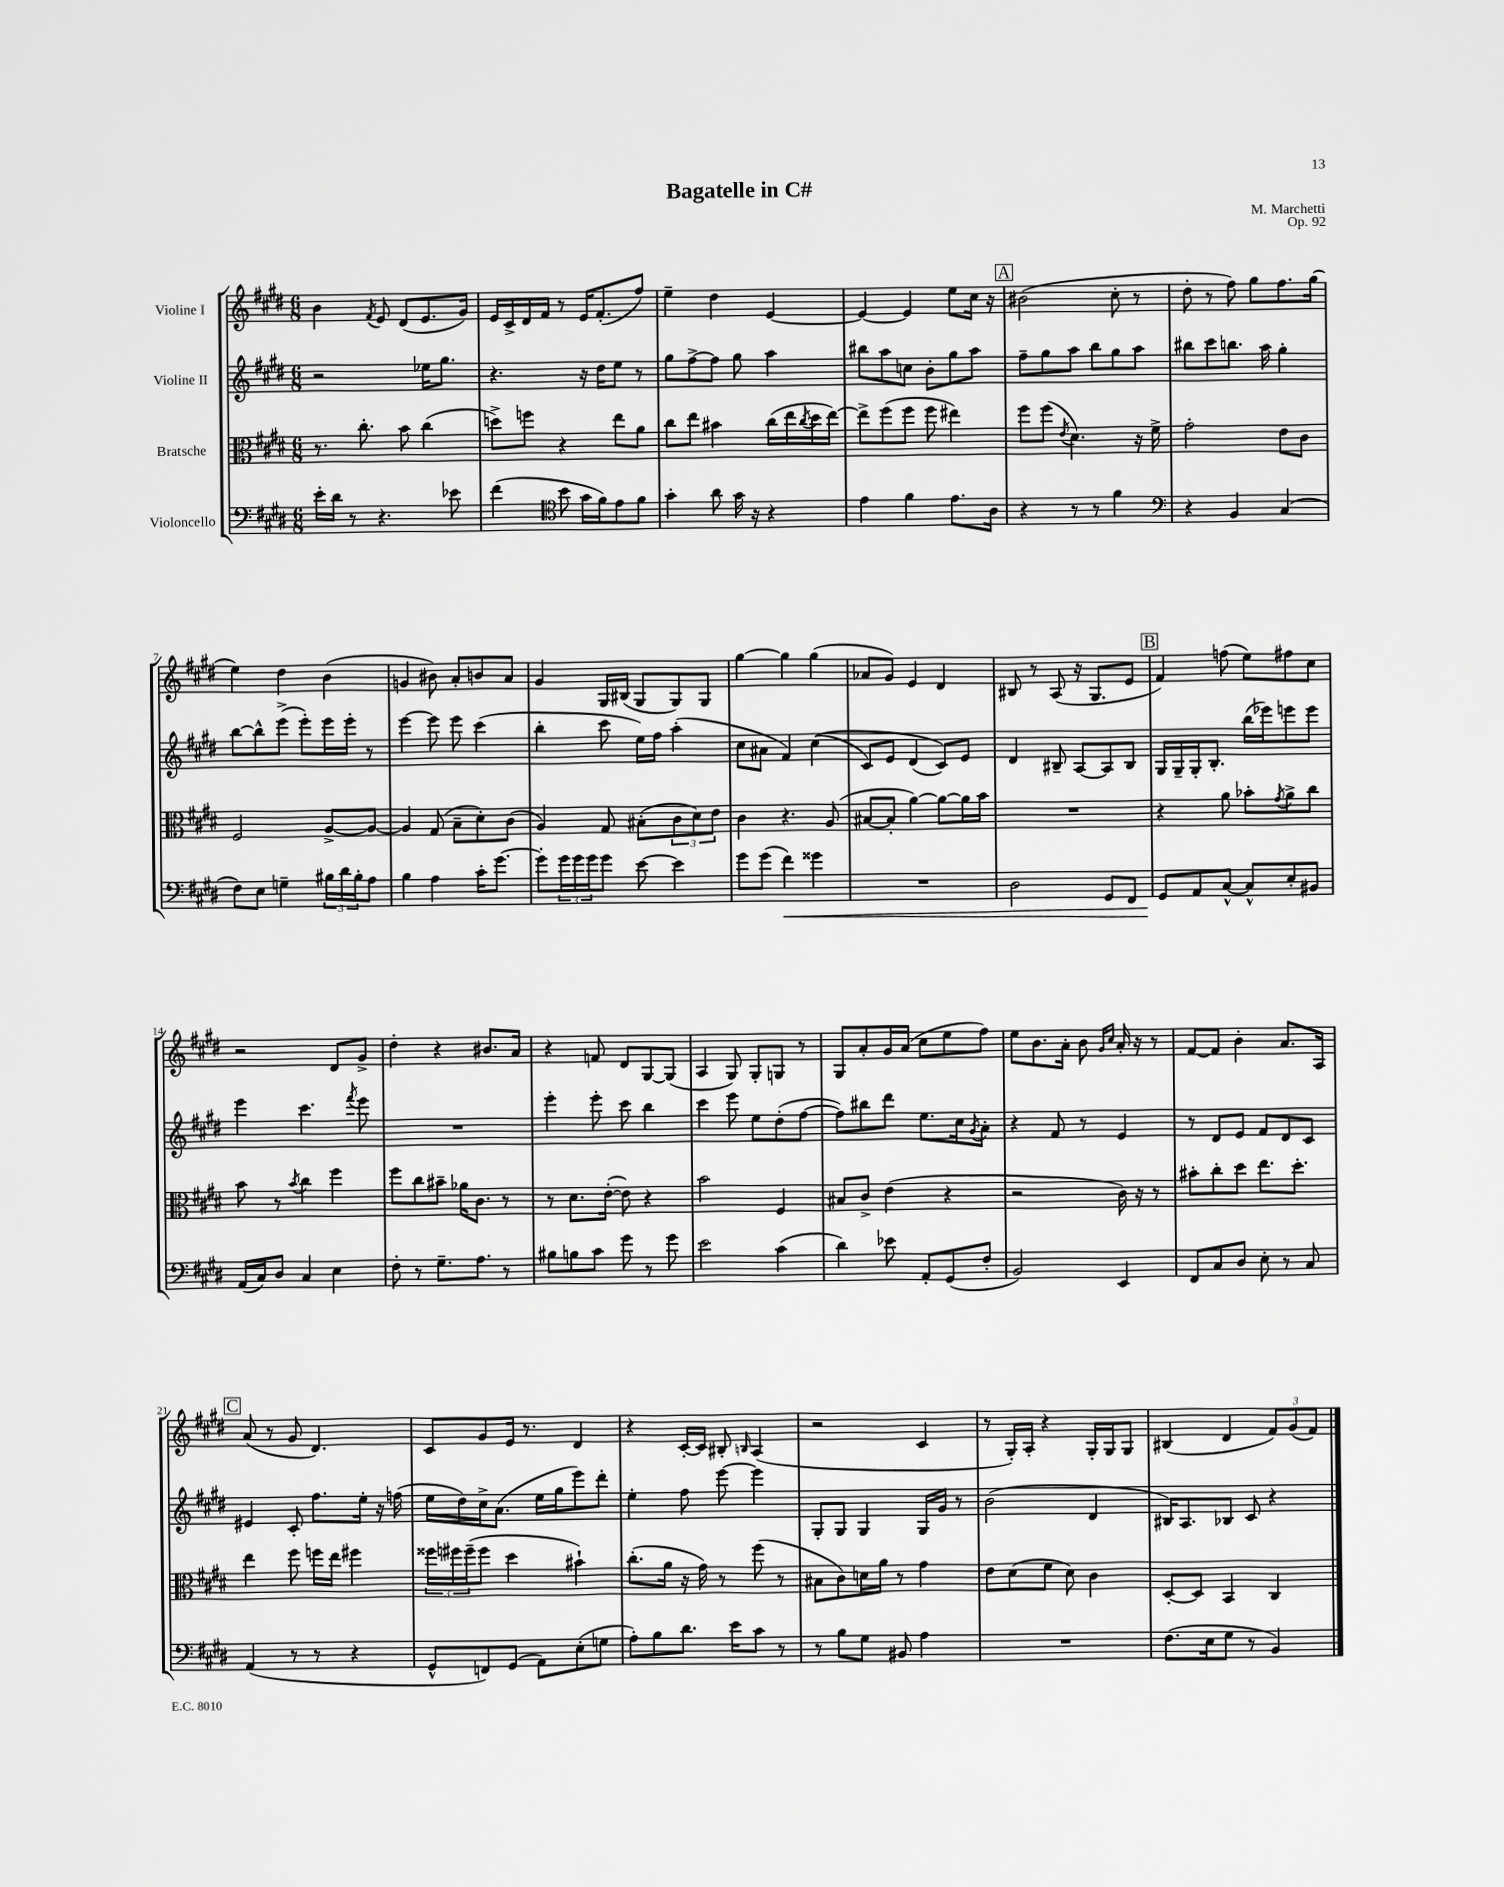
\header { title = "Bagatelle in C#" composer = "M. Marchetti" opus = "Op. 92" }
<<
\new StaffGroup <<
\new Staff = "s0" \with { instrumentName = "Violine I" } {
    \clef treble \key e \major \numericTimeSignature \time 6/8
    b'4 \acciaccatura { fis'8 } e'8 dis'8( e'8. gis'16) |
    e'16 cis'16-> dis'16 fis'16 r8 e'16 fis'8.-.( fis''8) |
    e''4-- dis''4 e'4~ |
    e'4~ e'4 e''8 cis''16 r16 |
    \mark \markup { \box "A" } bis'2( cis''8-. r8 |
    dis''8-. r8 fis''8) gis''8 fis''8. gis''16( |
    e''4) dis''4 b'4( |
    g'4 bis'8) a'8-. b'8 a'8 |
    gis'4 gis16 bis16( gis8 gis8) gis8 |
    gis''4~ gis''4 gis''4( |
    aes'8 gis'8) e'4 dis'4 |
    bis8 r8 a8( r16 gis8. e'8 |
    \mark \markup { \box "B" } fis'4) f''8( e''8) fis''8 cis''8 |
    r2 dis'8 gis'8-> |
    dis''4-. r4 bis'8. a'16 |
    r4 f'8 dis'8 gis8~ gis8( |
    a4 gis8) gis8-. g8 r8 |
    gis8 a'8-. gis'16 a'16( cis''8 e''8 fis''8) |
    e''8 b'8. a'16-. b'8 \grace { gis'16 cis''16 } a'16-. r16 r8 |
    fis'8~ fis'8 b'4-. a'8. a16 |
    \mark \markup { \box "C" } a'8( r8 gis'8 dis'4.) |
    cis'8 gis'8 e'16 r8. dis'4 |
    r4 cis'16~-. cis'16 bis8-. \grace { b16 } a4( |
    r2 cis'4 |
    r8 gis16-.) a16-. r4 gis16-. gis16 gis8 |
    bis4( dis'4 \tuplet 3/2 { fis'8) gis'8( fis'8) } \bar "|." |
}
\new Staff = "s1" \with { instrumentName = "Violine II" } {
    \clef treble \key e \major \numericTimeSignature \time 6/8
    r2 ees''16 gis''8. |
    r4. r16 dis''16 e''8 r8 |
    gis''8 fis''8~-> fis''8 gis''8 a''4 |
    bis''8 a''8 c''8 b'8-. gis''8 a''8 |
    \mark \markup { \box "A" } fis''8-- gis''8 a''8 b''8 gis''8 a''8 |
    bis''8 cis'''8 b''8. a''16 gis''4-. |
    b''8~ b''8-^ e'''8->( e'''8-.) e'''16 e'''16-. r8 |
    e'''4~ e'''8 e'''8 cis'''4( |
    b''4-. cis'''8 e''16) fis''16 a''4-.( |
    cis''8 ais'8 fis'4) cis''4(\( |
    cis'8) e'8 dis'4( cis'8)\) e'8 |
    dis'4 bis8-- a8~ a8 bis8 |
    \mark \markup { \box "B" } gis16 gis16-- gis16-. b8.-. b''16( ees'''16) e'''8 e'''8 |
    e'''4 cis'''4. \acciaccatura { fis'''8 } e'''8 |
    R2. |
    e'''4-. e'''8-. cis'''8 b''4 |
    cis'''4 e'''8 e''8 dis''8-.( fis''8~ |
    fis''8) bis''8 dis'''8 e''8. cis''16 \acciaccatura { gis'8 } a'8-. |
    r4 fis'8 r8 e'4 |
    r8 dis'8 e'8 fis'8 dis'8 cis'8 |
    \mark \markup { \box "C" } eis'4 cis'8-. fis''8. e''16-. r16 f''16( |
    e''16 dis''16) cis''16-> a'8.( e''16 gis''16 e'''8) dis'''8-. |
    e''4-. fis''8 e'''8~ e'''4 |
    gis8-. gis8 gis4 gis16 gis'16 r8 |
    b'2( dis'4 |
    bis16) a8. bes8 cis'8 r4 \bar "|." |
}
\new Staff = "s2" \with { instrumentName = "Bratsche" } {
    \clef alto \key e \major \numericTimeSignature \time 6/8
    r8. cis''8.-. b'8 cis''4( |
    d''8->) f''8 r4 e''8 a'8 |
    cis''8 e''8 bis'4 cis''16( e''16 \acciaccatura { cis''8 } dis''16 e''16~) |
    e''8-> fis''8( fis''8 fis''8 eis''4) |
    \mark \markup { \box "A" } fis''8 fis''8( \acciaccatura { e'8 } dis'4.) r16 fis'16-> |
    gis'2-. e'8 cis'8 |
    fis2 a8~-> a8~ |
    a4 gis8( b8-- dis'8-.) cis'8( |
    a4) gis8 bis8-.( \tuplet 3/2 { cis'8 dis'8) e'8 } |
    cis'4 r4. a8( |
    bis8~ bis8-. a'4~) a'8~ a'16 b'16 |
    R2. |
    \mark \markup { \box "B" } r4 a'8 bes'8-. \acciaccatura { gis'8 } a'8-> cis''8 |
    b'8 r8 \acciaccatura { b'8 } cis''4 fis''4 |
    fis''8 cis''8 bis'8-- aes'16 cis'8. r8 |
    r8 dis'8. e'16~-.( e'8) r4 |
    b'2 fis4 |
    bis8 cis'8-> e'4( r4 |
    r2 cis'16) r16 r8 |
    bis'8-. cis''8-. dis''8 e''8. dis''8.-. |
    \mark \markup { \box "C" } e''4 fis''8 f''16 e''16 fis''4 |
    \tuplet 3/2 { fisis''16 fis''16 fis''16--( } fis''8 dis''4 bis'4-!) |
    cis''8.-.( a'16 r16 gis'16) r8 fis''8( r8 |
    bis8 cis'8) d'16 a'16 r8 gis'4 |
    e'8 dis'8( fis'8 dis'8) cis'4 |
    dis8~-. dis8 b,4 cis4 \bar "|." |
}
\new Staff = "s3" \with { instrumentName = "Violoncello" } {
    \clef bass \key e \major \numericTimeSignature \time 6/8
    e'16-. dis'16 r8 r4. ees'8 |
    fis'4( \clef tenor b'8 gis'16 fis'16) e'8 fis'8 |
    gis'4-. a'8 gis'16 r16 r4 |
    e'4 fis'4 e'8. a16 |
    \mark \markup { \box "A" } r4 r8 r8 fis'4 |
    \clef bass r4 b,4 cis4( |
    fis8) e8 g4-- \tuplet 3/2 { bis16 dis'16 bis16-. } a8 |
    b4 a4 cis'16-. gis'8.~ |
    gis'8-. \tuplet 3/2 { gis'16 gis'16 gis'16 } gis'8 e'8~ e'4 |
    gis'8 gis'8( fis'4\<) gisis'4 |
    R2. |
    dis2 gis,8 fis,8 |
    \mark \markup { \box "B" } gis,8\! a,8 cis8~-^ cis8-^ e8-. bis,8 |
    a,16( cis16) dis8 cis4 e4 |
    fis8-. r8 gis8.-- a8. r8 |
    bis8 b8 cis'8 gis'8 r8 gis'8 |
    e'2 cis'4( |
    dis'4) ees'8 a,8-. gis,8( fis8-. |
    b,2) e,4 |
    fis,8 cis8 dis8 e8-. r8 cis8 |
    \mark \markup { \box "C" } a,4( r8 r8 r4 |
    gis,8-^ f,8) gis,8( a,8) e8-.( g8 |
    a8-.) b8 dis'8. e'16 cis'8 r8 |
    r8 b8 gis8 bis,8 a4 |
    R2. |
    fis8.( e16 gis8 r8 b,4) \bar "|." |
}
>>
>>
